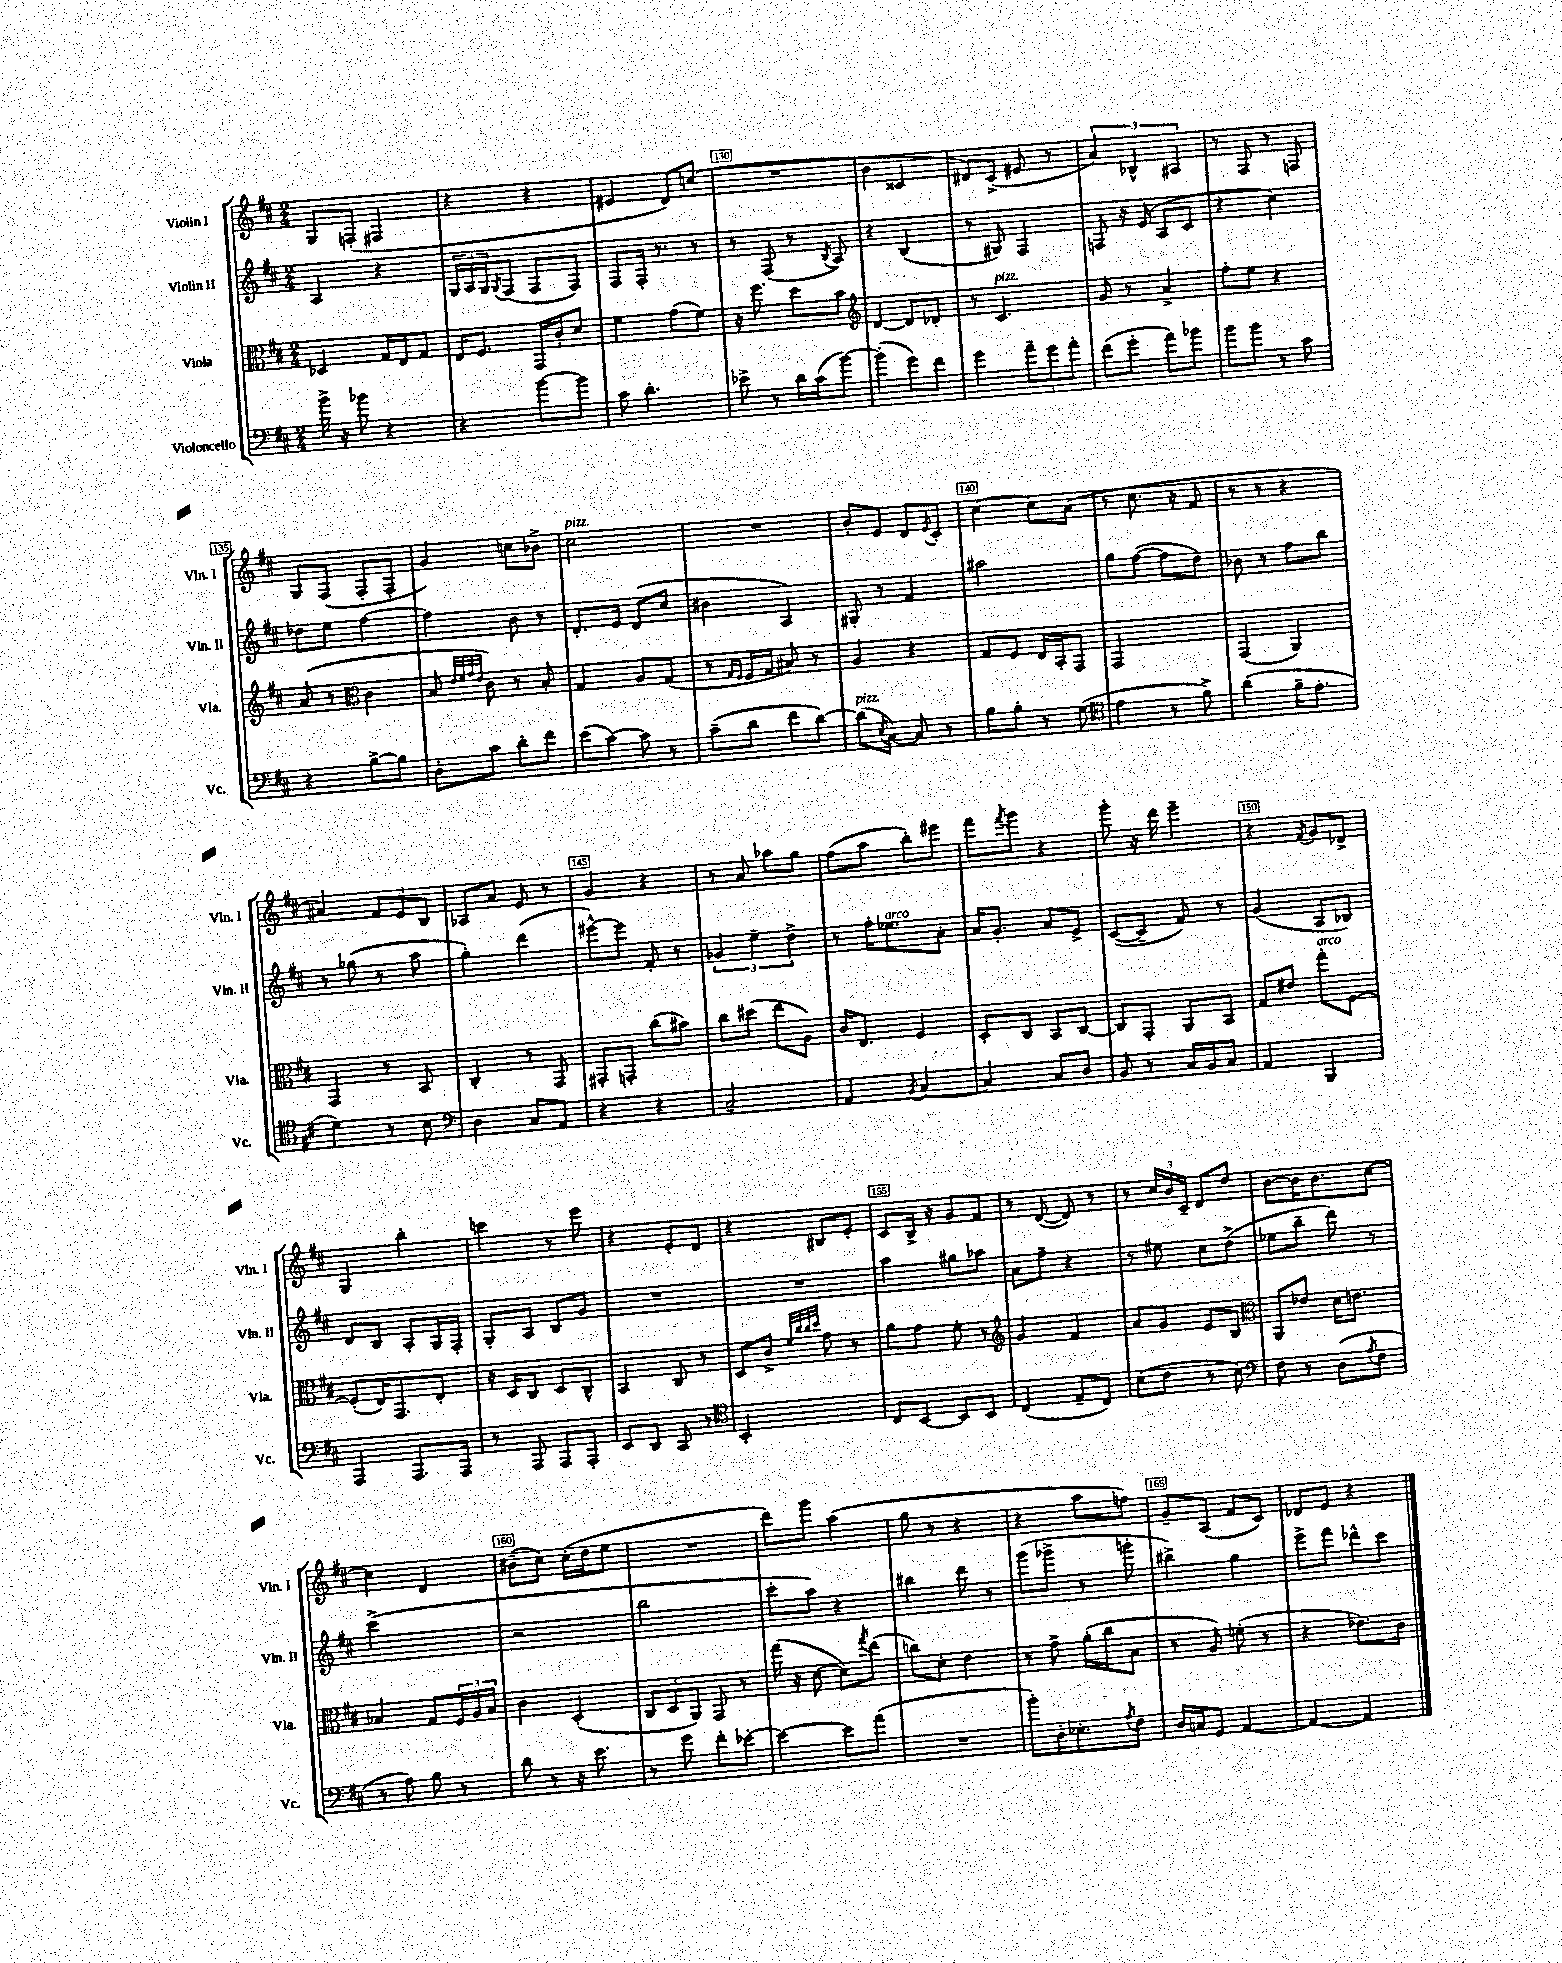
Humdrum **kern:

**kern	**kern	**kern	**kern
*staff4	*staff3	*staff2	*staff1
*clefF4	*clefC3	*clefG2	*clefG2
*k[f#c#]	*k[f#c#]	*k[f#c#]	*k[f#c#]
*M2/4	*M2/4	*M2/4	*M2/4
16b^	4D-	4A	8G
16r	.	.	.
8b-	.	.	(8F'
4r	16G	4r	4F#
.	16E	.	.
.	8G	.	.
=	=	=	=
4r	16E	24G	4r
.	.	24A	.
.	8.F#	.	.
.	.	24G	.
.	.	8qG	.
.	.	(8F#	.
[8b	16GG	8F#	4r
.	16c#'	.	.
8b]	8d	8F#)	.
=	=	=	=
8c#	4f#	8F#	4e#
4.d'	.	16F#'	.
.	.	8.r	.
.	(8g	.	8d)
.	8f#)	8r	(8cc
=	=	=	=
8e-^	16r	8r	2r
.	8.ff#	.	.
8r	.	(8F#	.
16d	8dd	8r	.
(16c#	.	.	.
.	.	8qB	.
[8b)	8b	8A)	.
=	=	=	=
*	*clefG2	*	*
(4b']	[4d	4r	4b
8g)	8d]	(4B	4c##
8f#	8d-'	.	.
=	=	=	=
4g	8r	8r	8d#)
.	4.c#	8G#)	(8c#^
12a~	.	4F#	8e#
12g	.	.	.
.	.	.	8r
12a'	.	.	.
=	=	=	=
(8f#	8g	8F	6a)
8g'	8r	16r	.
.	.	.	6B-^^
.	.	(16e	.
8a)	4a^	8A	.
.	.	.	6A#
8b-	.	8c#	.
=	=	=	=
8b	8ff#'	4r	8r
8b	8ee	.	8F#
8r	4r	4cc#)	8r
8c#	.	.	8F
=	=	=	=
4r	(8a	8dd-	8G
.	8r	8ee	(8F#
*	*clefC3	*	*
[8B^	4c#	[4ff#	8F#'
8B]	.	.	8F#'
=	=	=	=
8D'	8B	4ff#]	4g)
.	32qqe	.	.
.	32qqf#	.	.
.	32qqg	.	.
.	32qqe	.	.
8c#	8c#)	.	.
8d'	8r	8b	8cc
8f#	8B'	8r	8b-^
=	=	=	=
(8e	4G	8.d'	2cc#
[8c#)	.	.	.
.	.	16e	.
8c#]	8A	(8d	.
8r	(8G	8cc#	.
=	=	=	=
(8c#~	8r	4b#	2r
.	16qqG	.	.
.	16qqF#	.	.
8d	16F#	.	.
.	16G	.	.
8f#	8B#)	4A)	.
[8d)	8r	.	.
=	=	=	=
(8d]	4A	8G#'	8b'
8qE	.	.	.
[8C#)	.	8r	8e
8C#]	4r	4f#	8d
.	.	.	8qe
8r	.	.	8c#'
=	=	=	=
8B	8G	2aa#	[4cc#
8B'	8F#	.	.
8r	16E	.	8cc#]
.	16BB'	.	.
(8G	8GG	.	(8a
=	=	=	=
*clefC4	*	*	*
4e	2GG	8gg	8r
.	.	([8ff#	8.cc#
8r	.	8ff#]	.
.	.	.	16r
8f#^)	.	8dd)	8f#
=	=	=	=
(4a	(4GG	8b-	8r
.	.	8r	8r
16f#~	4AA)	8ff#	4r
8.e'	.	.	.
.	.	8bb	.
=	=	=	=
4d)	4GG	8r	4a#)
.	.	(8gg-	.
8r	8r	8r	12f#
.	.	.	12e
8B	8BB	8aa	.
.	.	.	12B
=	=	=	=
*clefF4	*	*	*
4D	4C#'	4gg')	8A-
.	.	.	8a
8C#	8r	(4ddd	8e
8AA	8GG	.	8r
=	=	=	=
4r	8GG#'	[8eee#^^)	4g
.	8GG'	8eee#]	.
4r	(8cc#	8f#'	4r
.	8b#)	8r	.
=	=	=	=
2C#~	8cc#	6g-	8r
.	(8dd#	.	8a
.	.	6ee~	.
.	8ee	.	8aa-
.	.	6dd^	.
.	8A)	.	8gg
=	=	=	=
4AA	16c#	8r	(8ff#
.	8.E	.	.
.	.	16ff#'	8aa
.	.	8.ee-	.
8qBB	.	.	.
[4C#	4F#	.	8bb')
.	.	8a'	8eee#
=	=	=	=
4C#]	8D'	16a	8fff#
.	.	8.g'	.
.	.	.	8qfff#
.	8C#	.	8ggg
8C#	8BB	8a	4r
8D	[8C#	8e^	.
=	=	=	=
8BB	8C#]	([8c#	8ggg'
8r	8GG'	8c#~]	16r
.	.	.	16ddd
16C#	8AA	8f#)	4eee~
16BB	.	.	.
8C#	8BB	8r	.
=	=	=	=
4AA	8G	(4g	4r
.	8e#	.	.
.	.	.	8qf#
4BBB	8gg'	8A	8g
.	[8F#	8B-)	8d-^
=	=	=	=
4AAA	(8F#']	8d	4G
.	16E)	8B	.
.	8.GG	.	.
8.AAA	.	8A'	4bb'
.	8E'	16G	.
16AAA	.	16F#'	.
=	=	=	=
8r	16r	8G'	4ccc
.	16D	.	.
8AAA	8C#	8A	.
8AAA	8D	8B	8r
8AAA'	8C#^^	8g	8eee
=	=	=	=
8EE	4BB	2r	4r
8DD	.	.	.
8CC#	8C#	.	8e'
8r	8r	.	8d
=	=	=	=
*clefC4	*	*	*
2BB'	8D	2r	4r
.	8c#^	.	.
.	32qqf#	.	.
.	32qqcc#	.	.
.	32qqcc#	.	.
.	32qqdd	.	.
.	8g	.	8B#
.	8r	.	8e'
=	=	=	=
8C#	8a	4aa	8c#
[8BB	8g	.	16B^
.	.	.	16r
8BB]	8f#'	8gg#	8g
8BB	8r	8aa-	8f#
=	=	=	=
*	*clefG2	*	*
(4C#	4g	8a	8r
.	.	8ff#~	([8d
8E~	4f#	4r	8d])
8C#)	.	.	8r
=	=	=	=
(8B	8a	8r	8r
8c#	8g	8ee#	24cc#
.	.	.	24b
.	.	.	24c#~
8r	8e	8cc#	8d
8B)	8B	(8dd^	8dd
=	=	=	=
*clefF4	*clefC3	*	*
8F#	8AA	8ee-	[8b
8r	8e-	8bb~	16b]
.	.	.	8.b
(8D	16d	8ddd)	.
.	8.e	.	.
8qA	.	.	.
8F#	.	8r	[8cc#
=	=	=	=
8r	4B-	(2ccc#^	4cc#]
8A)	.	.	.
8B	8G	.	4d
8r	24F#	.	.
.	24A	.	.
.	24B-	.	.
=	=	=	=
8d	4c#	2r	(8b#~
8r	.	.	8cc#)
16r	(4D'	.	(16cc#'
8.e	.	.	16dd
.	.	.	8ee
=	=	=	=
8r	12C#	2bb	2r
.	12D	.	.
8g	.	.	.
.	12AA)	.	.
8f#'	8GG	.	.
[8e-'	8r	.	.
=	=	=	=
4e-_	(16gg	8ccc#'	8ddd)
.	16r	.	.
.	[8d	8aa)	8ggg
8e-]	8d])	4r	(4aa
.	8qgg	.	.
(8a	(8ee	.	.
=	=	=	=
2r	8cc)	4bb#	8gg
.	8d'	.	8r
.	4e	8ddd	4r
.	.	8r	.
=	=	=	=
8b')	8r	(8ggg	4r
16D'	8g^	8ggg-^	.
8.E-'	.	.	.
.	(16a'	8r	8aa
.	16cc#	.	.
8qA	.	.	.
8F#	8B	8ggg'	8ff)
=	=	=	=
16D	8r	4bb#^)	8g~
16C	.	.	.
8GG	8A)	.	(8A
[4AA	(8f'	4gg	8f#
.	8r	.	8c#)
=	=	=	=
4AA_	4r	8eee^	8d-
.	.	8fff#	8e
4AA]	8.e-)	8ddd-^^	4r
.	.	8ccc#	.
.	16c#	.	.
==	==	==	==
*-	*-	*-	*-
